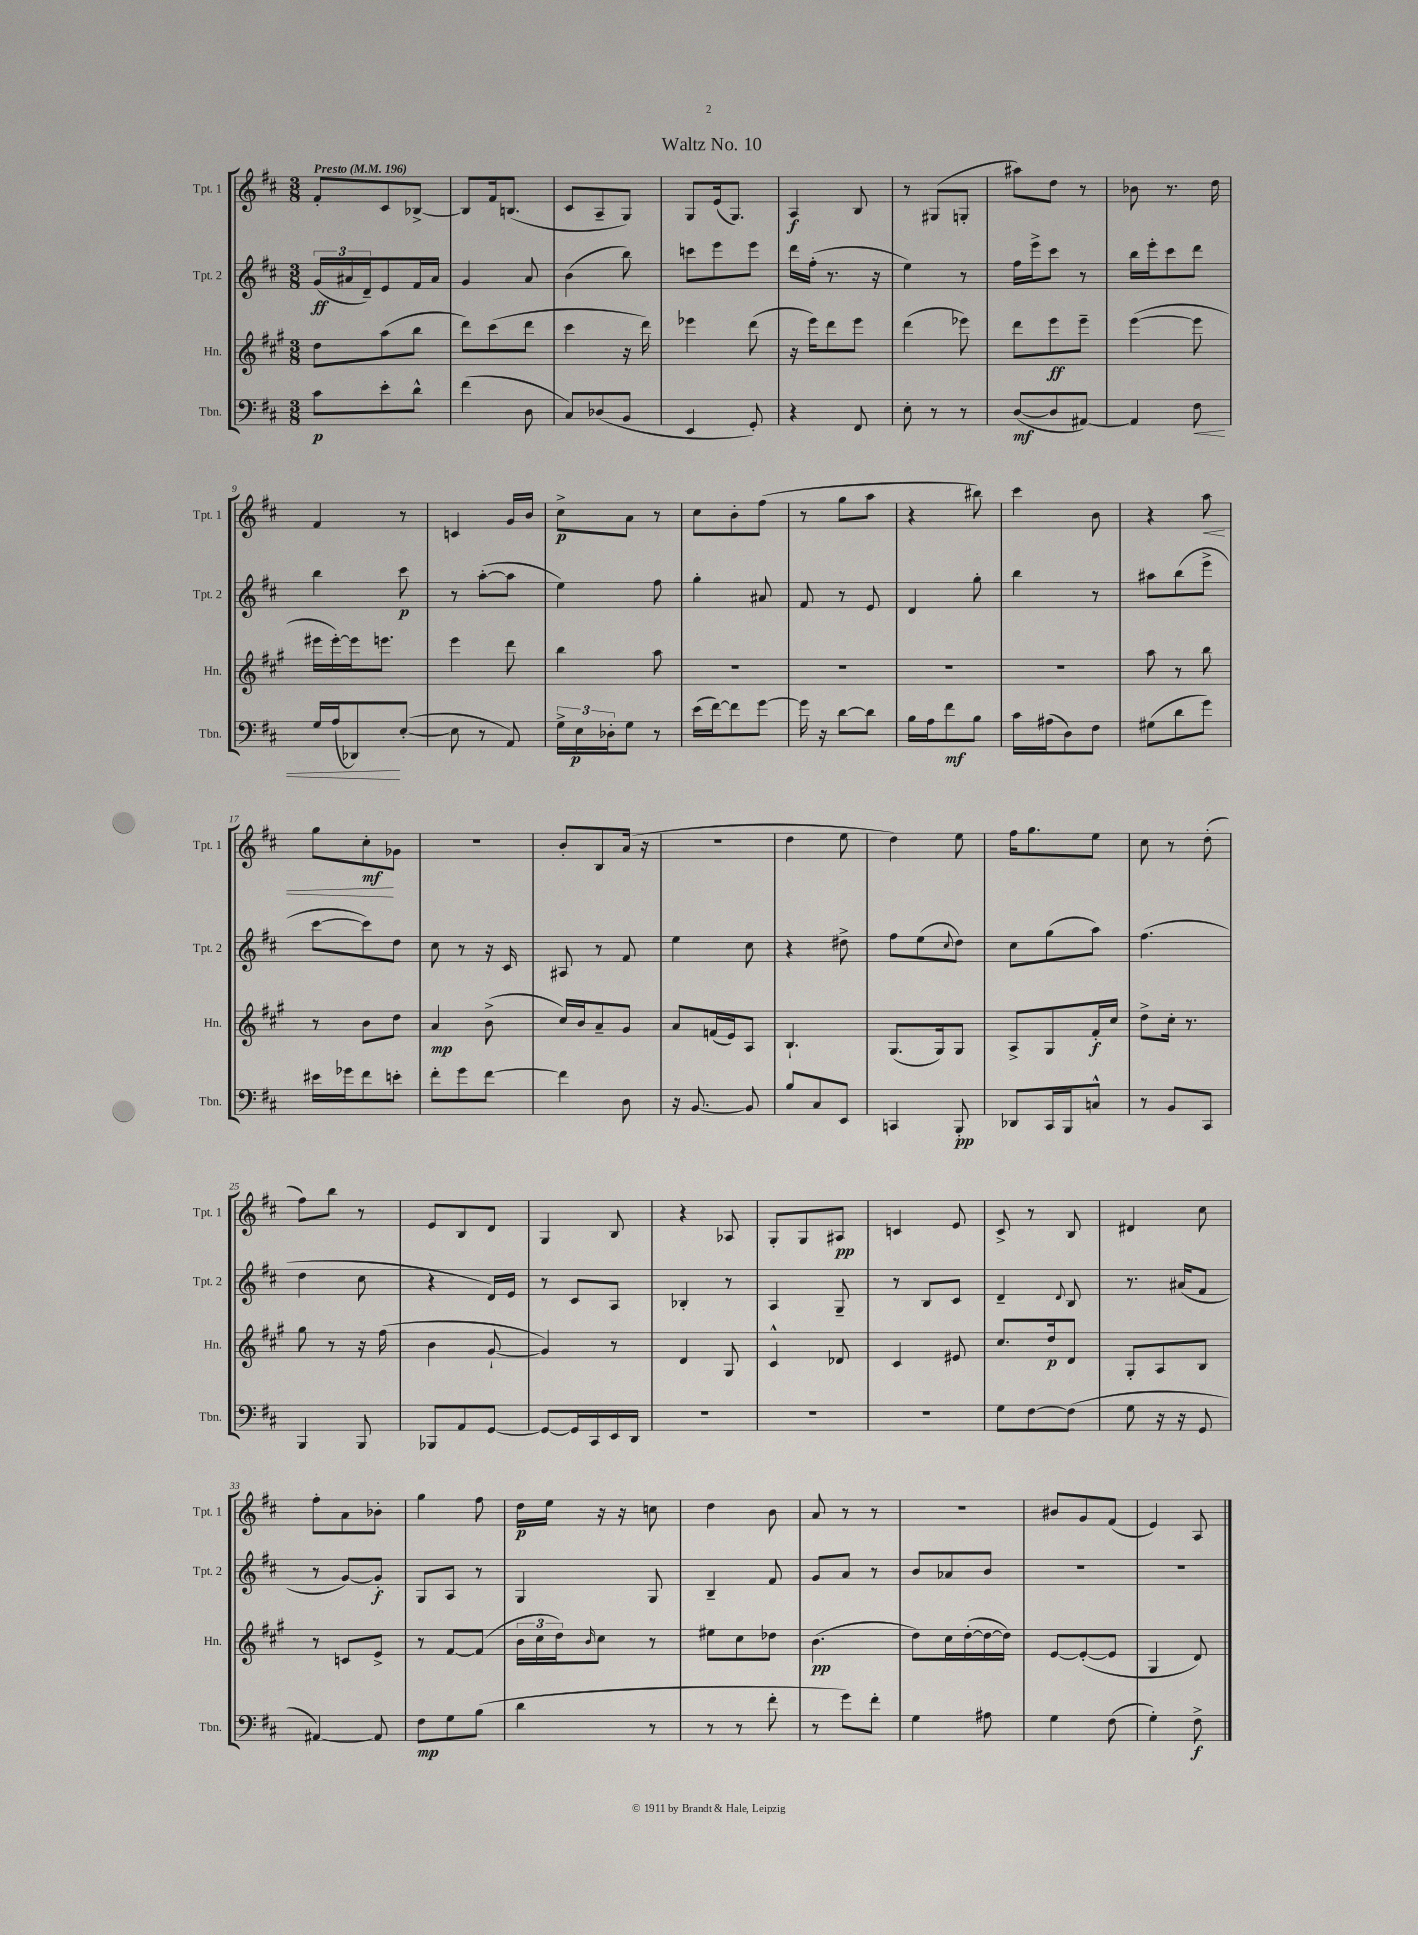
\header { title = "Waltz No. 10" }
<<
\new StaffGroup <<
\new Staff = "s0" \with { instrumentName = "Tpt. 1" shortInstrumentName = "Tpt. 1" } {
    \clef treble \key d \major \numericTimeSignature \time 3/8 \tempo "Presto" 4 = 196
    fis'8-. cis'8 bes8~-> |
    bes8 fis'16 b8.( |
    cis'8 a8-- g8) |
    g8 e'16( g8.) |
    a4\f b8 |
    r8 gis8( g8-. |
    ais''8) d''8 r8 |
    bes'8 r8. d''16 |
    fis'4 r8 |
    c'4 g'16 b'16 |
    cis''8->\p a'8 r8 |
    cis''8 b'8-. fis''8( |
    r8 g''8 a''8 |
    r4 bis''8) |
    cis'''4 b'8 |
    r4 a''8\< |
    g''8 cis''8-.\mf\! ges'8 |
    R4. |
    b'8-. b8 a'16( r16 |
    R4. |
    d''4 e''8 |
    d''4) e''8 |
    fis''16 g''8. e''8 |
    cis''8 r8 d''8-.( |
    fis''8) b''8 r8 |
    e'8 b8 d'8 |
    g4 b8 |
    r4 aes8 |
    g8-. g8 ais8\pp |
    c'4 e'8 |
    cis'8-> r8 b8 |
    dis'4 cis''8 |
    fis''8-. a'8 bes'8-. |
    g''4 fis''8 |
    d''16\p e''16 r16 r16 c''8 |
    d''4 b'8 |
    a'8 r8 r8 |
    r4. |
    bis'8 g'8 fis'8( |
    e'4) a8 \bar "|." |
}
\new Staff = "s1" \with { instrumentName = "Tpt. 2" shortInstrumentName = "Tpt. 2" } {
    \clef treble \key d \major \numericTimeSignature \time 3/8
    \tuplet 3/2 { g'16\ff( ais'16 d'16--) } e'8 fis'16 ais'16 |
    g'4 a'8 |
    b'4( b''8) |
    c'''8 e'''8 e'''8 |
    d'''16 fis''16-.( r8. r16 |
    e''4) r8 |
    fis''16 e'''16-> cis'''8 r8 |
    b''16 e'''16-. cis'''8 d'''8 |
    b''4 cis'''8\p |
    r8 a''8~-.( a''8 |
    e''4) fis''8 |
    g''4-. ais'8 |
    fis'8 r8 e'8 |
    d'4 g''8-. |
    b''4 r8 |
    ais''8 b''8( e'''8-> |
    cis'''8~ cis'''8) d''8 |
    cis''8 r8 r16 cis'16 |
    ais8 r8 fis'8 |
    e''4 cis''8 |
    r4 dis''8-> |
    fis''8 e''8( \appoggiatura { cis''8 } d''8) |
    cis''8 g''8( a''8) |
    fis''4.( |
    d''4 cis''8 |
    r4 d'16) e'16 |
    r8 cis'8 a8 |
    bes4-. r8 |
    a4 g8-- |
    r8 b8 cis'8 |
    d'4-- \appoggiatura { d'8 } b8 |
    r8. ais'16( fis'8 |
    r8 g'8~) g'8-.\f |
    g8 a8 r8 |
    g4 g8 |
    b4-- fis'8 |
    g'8 a'8 r8 |
    b'8 aes'8 b'8 |
    R4. |
    R4. \bar "|." |
}
\new Staff = "s2" \with { instrumentName = "Hn." shortInstrumentName = "Hn." } {
    \clef treble \key a \major \numericTimeSignature \time 3/8
    d''8 a''8( b''8 |
    d'''8) cis'''8( d'''8 |
    cis'''4 r16 d'''16) |
    ees'''4 d'''8( |
    r16 e'''16) d'''8 e'''8 |
    d'''4( ees'''8) |
    d'''8 e'''8\ff e'''8-- |
    e'''4~( e'''8 |
    eis'''16 eis'''16~-.) eis'''16 e'''8. |
    e'''4 d'''8 |
    b''4 a''8 |
    R4. |
    R4. |
    R4. |
    R4. |
    a''8 r8 b''8 |
    r8 b'8 d''8 |
    a'4\mp b'8->( |
    cis''16) b'16 a'8-- gis'8 |
    a'8 f'16( e'16) a8 |
    b4.-! |
    gis8.( gis16) gis8 |
    a8-> gis8 fis'16-.\f cis''16 |
    d''8-> cis''16-. r8. |
    gis''8 r8 r16 fis''16( |
    b'4 gis'8~-! |
    gis'4) r8 |
    d'4 gis8 |
    cis'4-^ des'8 |
    cis'4 eis'8 |
    cis''8. d''16\p d'8 |
    gis8-. a8 b8 |
    r8 c'8 e'8-> |
    r8 fis'8~ fis'8( |
    \tuplet 3/2 { b'16 cis''16 d''16) } \grace { b'16 } cis''8 r8 |
    eis''8 cis''8 des''8 |
    b'4.\pp( |
    d''8) cis''16 d''16~-.( d''16~ d''16) |
    e'8~ e'8~-.( e'8 |
    gis4 d'8) \bar "|." |
}
\new Staff = "s3" \with { instrumentName = "Tbn." shortInstrumentName = "Tbn." } {
    \clef bass \key d \major \numericTimeSignature \time 3/8
    cis'8\p e'8-. d'8-^ |
    fis'4( d8 |
    cis8) des8( b,8 |
    e,4 g,8-.) |
    r4 fis,8 |
    e8-. r8 r8 |
    d8~\mf( d8 ais,8~) |
    ais,4 fis8\< |
    g16 a16( des,8\!) e8~-.( |
    e8 r8 a,8) |
    \tuplet 3/2 { g16-> e16\p des16-. } g8 r8 |
    e'16( fis'16~) fis'8 g'8~ |
    g'16 r16 d'8~ d'8 |
    b16 a16 fis'8\mf b8 |
    cis'16 ais16( d8) fis8 |
    gis8( d'8 g'8) |
    eis'16 ges'16 fis'8 e'8-. |
    fis'8-. g'8 fis'8~ |
    fis'4 d8 |
    r16 b,8.~ b,8 |
    b8 cis8 e,8 |
    c,4 b,,8-.\pp |
    des,8 cis,16 b,,16 c8-^ |
    r8 b,8 cis,8 |
    b,,4 b,,8 |
    bes,,8 a,8 g,8~ |
    g,8~ g,16 cis,16 e,16 d,16 |
    R4. |
    R4. |
    R4. |
    g8 fis8~ fis8( |
    g8 r16 r16 g,8 |
    ais,4~) ais,8 |
    fis8\mp g8 b8( |
    d'4 r8 |
    r8 r8 fis'8-. |
    r8 g'8) fis'8-. |
    g4 ais8 |
    g4 fis8( |
    g4-.) fis8->\f \bar "|." |
}
>>
>>
